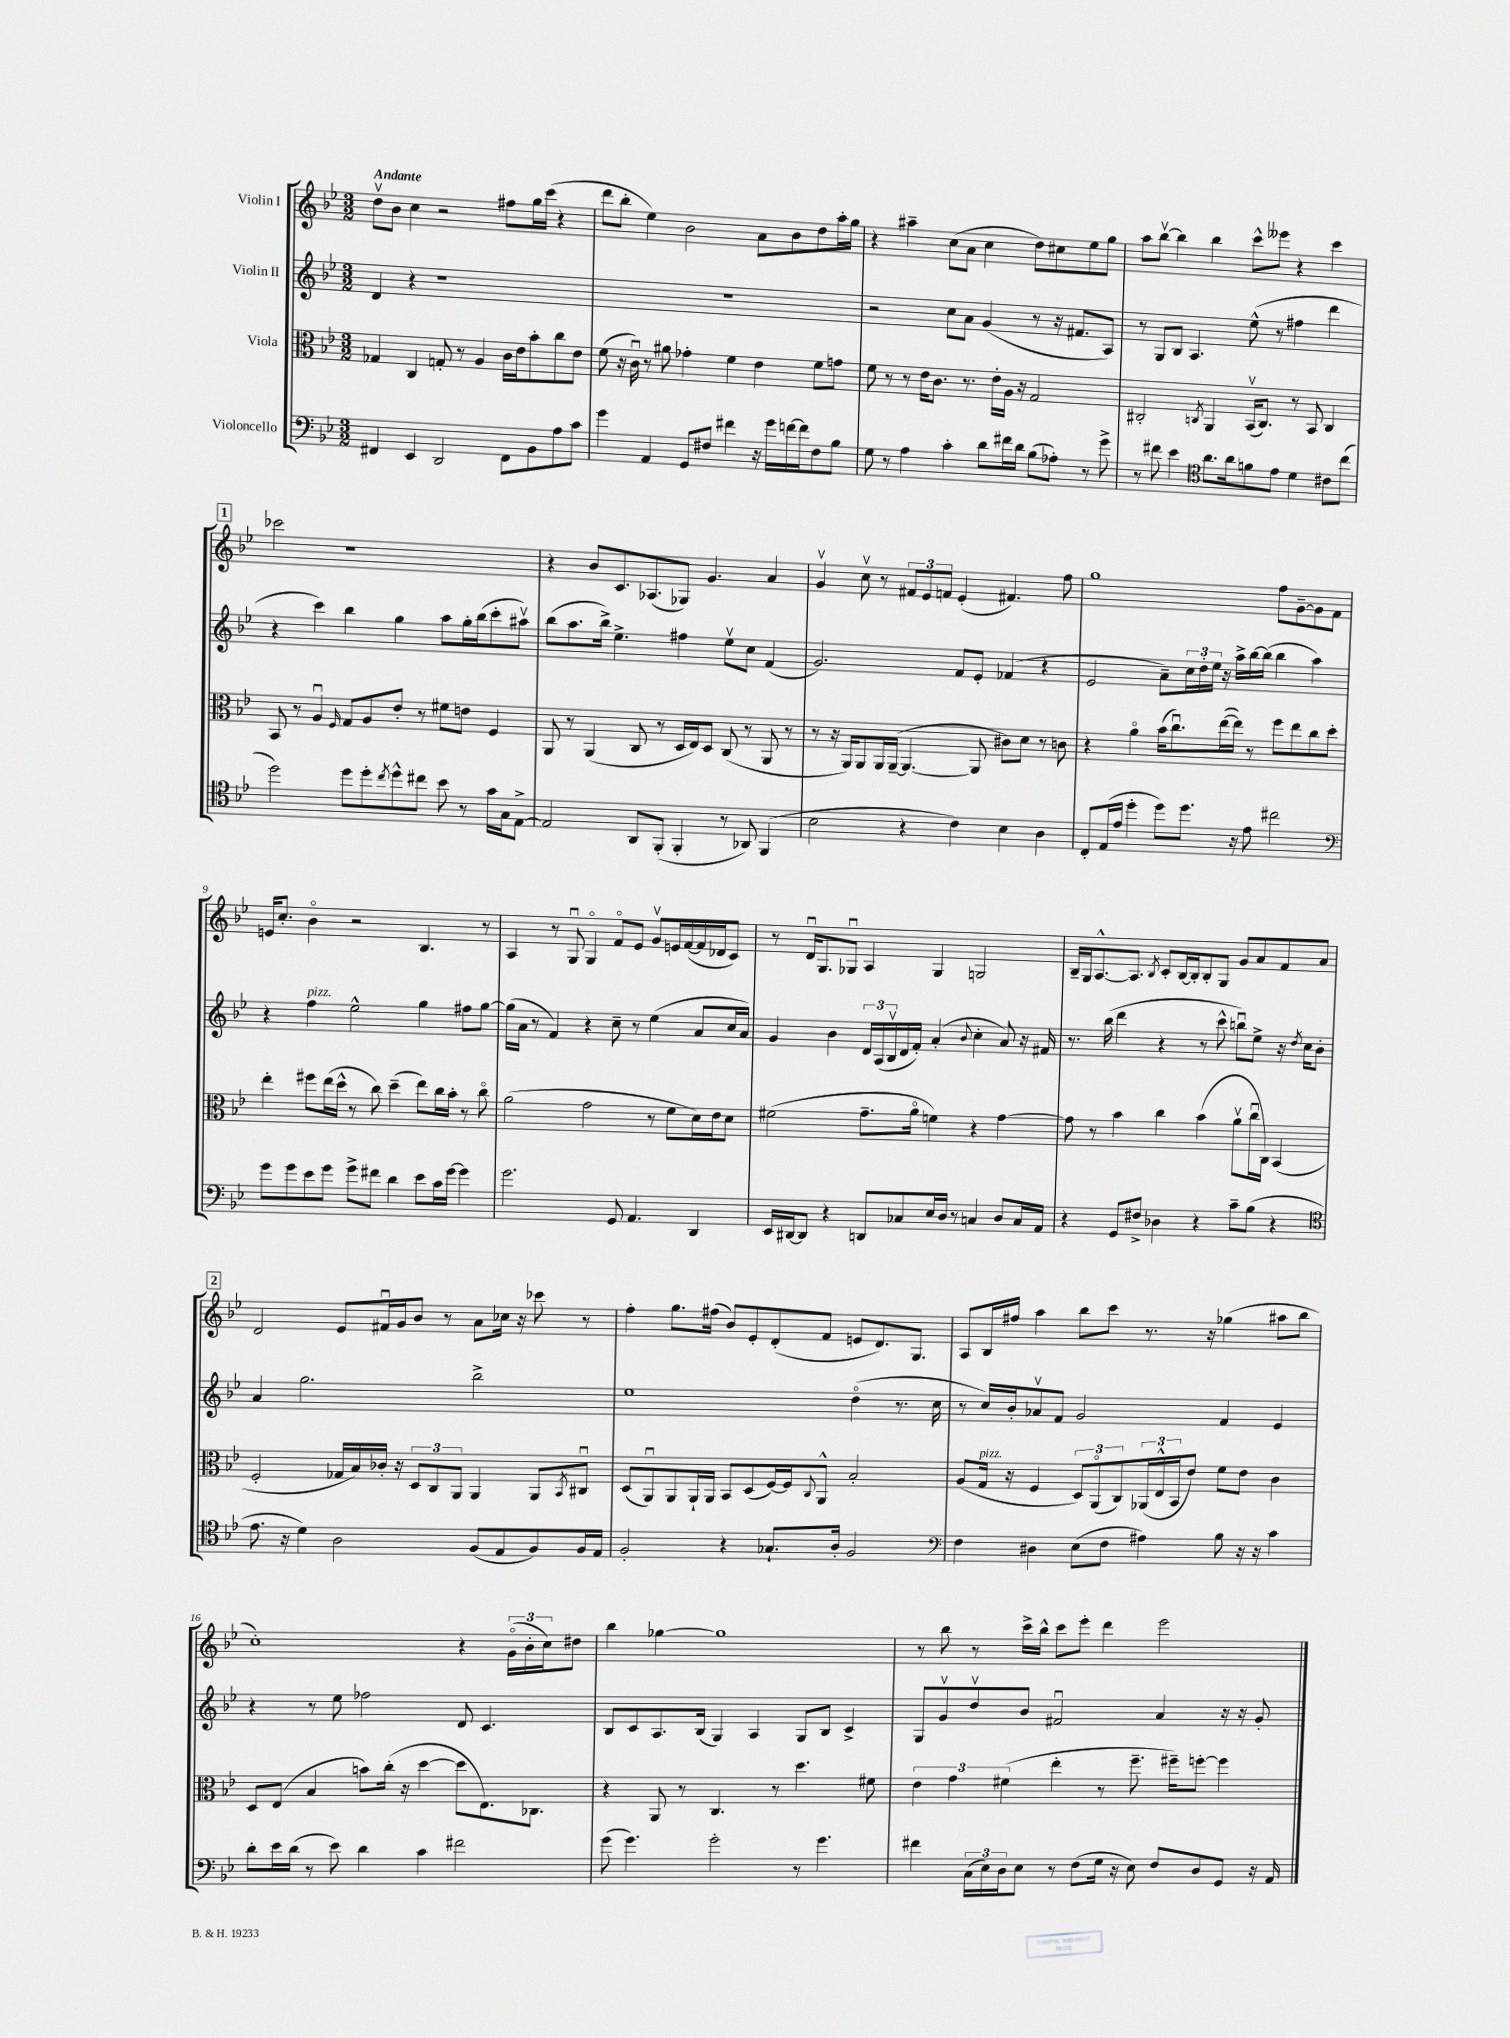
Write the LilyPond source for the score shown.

<<
\new StaffGroup <<
\new Staff = "s0" \with { instrumentName = "Violin I" } {
    \clef treble \key bes \major \numericTimeSignature \time 3/2 \tempo "Andante"
    d''8\upbow bes'8 c''4 r2 fis''8 g''16 c'''16( r4 |
    d'''8 bes''8-. ees''4) bes'2 a'8 bes'8 d''8 a''16-. g''16 |
    r4 ais''4-- c''8( a'8 c''4 d''8) cis''8 ees''8 g''8 |
    a''8 bes''8~\upbow bes''4 bes''4 c'''8-^ eeses'''8 r4 c'''4 |
    \mark \markup { \box "1" } ces'''2 r1 |
    r4 bes'8 c'8. aes8.( ges8) g'4. a'4 |
    g'4\upbow c''8\upbow r8 \tuplet 3/2 { fis'8 ees'8 f'8 } ees'4-.( fis'4.) f''8 |
    g''1 f''8 g'8~-- g'8 f'8 |
    e'16 c''8.-. bes'4\flageolet r2 bes4. r8 |
    a4 r8 g8\downbow g4\flageolet f'8\flageolet ees'8 g'8\upbow e'16 f'16~( f'16 des'16 c'8) |
    r8 d'16\downbow g8. ges8\downbow a4 ges4 g2 |
    bes16-- g16 a8.~-^ a8. \acciaccatura { bes8 } c'8-. bes16~ bes16-. bes8-. g8 g'8 a'8 f'8 a'8 |
    \mark \markup { \box "2" } d'2 ees'8 fis'16\downbow g'16 bes'8 r8 a'8 ces''16 r16 ces'''8 r8 |
    f''4-. g''8. fis''16( bes'8) ees'8-. d'8-.( f'8 e'8 d'8.) g8. |
    a8 bes16 fis''16 a''4 bes''8 c'''8 r8. r16 ges''4( ais''8 bes''8 |
    c''1-.) r4 \tuplet 3/2 { g'16\flageolet( bes'16-. c''16) } dis''8 |
    bes''4 ges''4~ ges''1 |
    r8 bes''8 r8 c'''16-> bes''16-^ c'''8 ees'''8-. d'''4 ees'''2 \bar "|." |
}
\new Staff = "s1" \with { instrumentName = "Violin II" } {
    \clef treble \key bes \major \numericTimeSignature \time 3/2
    d'4 r4 r1 |
    R1. |
    r2 c''8 a'8 g'4( r8 r16 fis'8. a8) |
    r8 g8 bes8 a4. ees''8-^( r8 fis''4 d'''4 |
    \mark \markup { \box "1" } r4 c'''4) bes''4 g''4 a''8 g''16-. bes''16( c'''8-. ais''8\upbow) |
    bes''8( a''8. bes''16->) ees''4.-> fis''4 ees''8\upbow c''8 f'4( |
    g'2.) f'8 ees'8-. fes'4( r4 |
    ees'2 a'8--) \tuplet 3/2 { c''16 d''16-. ees''16 } r16 a''16-> bes''16~ bes''16( bes''4 a''4) |
    r4 f''4^\markup { \italic "pizz." } ees''2-^ g''4 fis''8 g''8~ |
    g''16( a'16 r8 f'4) r4 c''8-- r8 ees''4( a'8 c''16 a'16) |
    g'4 bes'4 \tuplet 3/2 { d'16 a16( bes16\upbow } d'16 f'16-.) a'4-.( \appoggiatura { bes'8 } c''4-. a'8) r16 fis'16 |
    r8. bes''16( d'''4 r4 r8 c'''8-^ b''8\downbow) ees''8-> r16 \acciaccatura { d''8 } c''16 bes'8-. |
    \mark \markup { \box "2" } a'4 g''2. bes''2-> |
    ees''1 d''4\flageolet( r8. c''16 |
    r8 c''16) bes'16-. aes'8\upbow f'8 g'2 f'4 ees'4 |
    r4 r8 ees''8 fes''2 d'8 c'4. |
    bes8 c'8 a8. bes16( g4) a4 g8 bes8 c'4-> |
    g8 g'8\upbow d''8\upbow bes'8 fis'2\downbow a'4 r16 r16 g'8-. \bar "|." |
}
\new Staff = "s2" \with { instrumentName = "Viola" } {
    \clef alto \key bes \major \numericTimeSignature \time 3/2
    ges4 c4 g8-. r8 a4 c'16 ees'16 bes'8-. c''8 ees'8 |
    f'8( r16 c'16\downbow) r8 ais'8 ges'4-. f'4 ees'4 f'8 g'8 |
    f'8 r8 r8 ees'16 c'8. r8. ees'16-. a16 r16 g2 |
    cis2-. \acciaccatura { c8 } a,4 bes,16\upbow( c8.) r8 bes,8 c4 |
    \mark \markup { \box "1" } bes,8 r8 a4\downbow \grace { f16 } g8 a8 ees'8-. r8 fis'8 e'8 f4 |
    a,8 r8 a,4( c8 r8 d16 ees16) d8 c8( r8 a,8 r8 |
    r8 r16 a,16) a,8 a,16 a,16~--( a,4.~ a,8 cis'8) d'8 r8 c'8 |
    r4 a'4\flageolet bes'16( c''8.\downbow) ees''16~( ees''16) r8 f''8 ees''8 c''8 d''8-. |
    ees''4-. fis''8 ees''16( d''16-^ r8 c''8) d''4--( ees''8) c''16 bes'16-. r8 c''8\flageolet |
    a'2( g'2 r8 f'8 d'16) ees'16 d'8 |
    fis'2( g'8.-- a'16\flageolet f'4) r4 g'4~ |
    g'8 r8 bes'4 c''4 bes'4( a'8\upbow c''16\downbow c16) bes,4( |
    \mark \markup { \box "2" } f2-. ges16 bes16) ces'16-. r16 \tuplet 3/2 { d8 c8 a,8 } a,4 a,8 \acciaccatura { bes,8 } cis8\downbow |
    d8( a,8\downbow) a,8 a,16-! a,16 bes,8 d8( f16~) f16 \appoggiatura { c8 } a,8-^ bes2-. |
    a8( g16^\markup { \italic "pizz." } r16 f4 \tuplet 3/2 { d8) a,8\flageolet( c8) } \tuplet 3/2 { aes,16( ees16-^ bes,16 } ees'8) f'8 ees'8 c'4 |
    d8 ees8( bes4 b'8) c''16-.( r16 d''4~ d''8 ees8.) ces8. |
    r4 a,8 r8 c4. r8 d''4. fis'8 |
    \tuplet 3/2 { ees'4 g'4 fis'4( } ees''4-. r8 f''8.-- fis''16--) f''8~-. f''4 \bar "|." |
}
\new Staff = "s3" \with { instrumentName = "Violoncello" } {
    \clef bass \key bes \major \numericTimeSignature \time 3/2
    fis,4 ees,4 d,2 fis,8 bes,8 a8 c'8 |
    g'4 a,4 g,8 fis8 fis'4 r16 g'16 f'16~ f'16 fis8 bes8 |
    g8 r8 a4 c'4-. d'8 fis'16 d'16 bes8( aes8-.) r8 g'8-> |
    r8 fis'8 ees'4 \clef tenor a'8. a'16 f'8 ees'8 d'4 cis'8 c''8( |
    \mark \markup { \box "1" } d''2) d''8 d''8-. \acciaccatura { c''8 } d''8-^ cis''8 bes'8 r8 g'16 g16 ees8~-> |
    ees2 a,8 f,8-.( f,4-. r8 aes,8) f,4( |
    bes2 r4 c'4) bes4 a4 |
    c8-. ees16( ees'16 d''4-. d''8) d''8. r16 ees'8 cis''2 |
    \clef bass g'8 g'8 ees'8 g'8 g'8-> fis'8 d'4 ees'8 c'16 g'16~ g'4 |
    g'2. g,8 a,4. d,4 |
    ees,16 dis,16~ dis,8 r4 d,8 ces8 ees16 d16 r8 c4 d8 c16 a,16 |
    r4 g,8 fis8-> des4 r4 c'8-- bes8( r4 |
    \mark \markup { \box "2" } \clef tenor ees'8. r16 d'4) a2 f8( ees8 f8) f16 ees16 |
    f2-. r4 ges8.-! a16-. f2 |
    \clef bass f4 dis4 ees8( f8 ais4) bes8 r16 r16 c'4 |
    d'8-. ees'16 d'16( r8 ees'8) d'4 c'4 fis'2 |
    g'8( g'4.) g'2-. r8 g'4. |
    fis'4 \tuplet 3/2 { c16( ees16) d16 } ees8 r8 f8( g16 r16 ees8) f8 d8 g,8 r16 a,16 \bar "|." |
}
>>
>>
